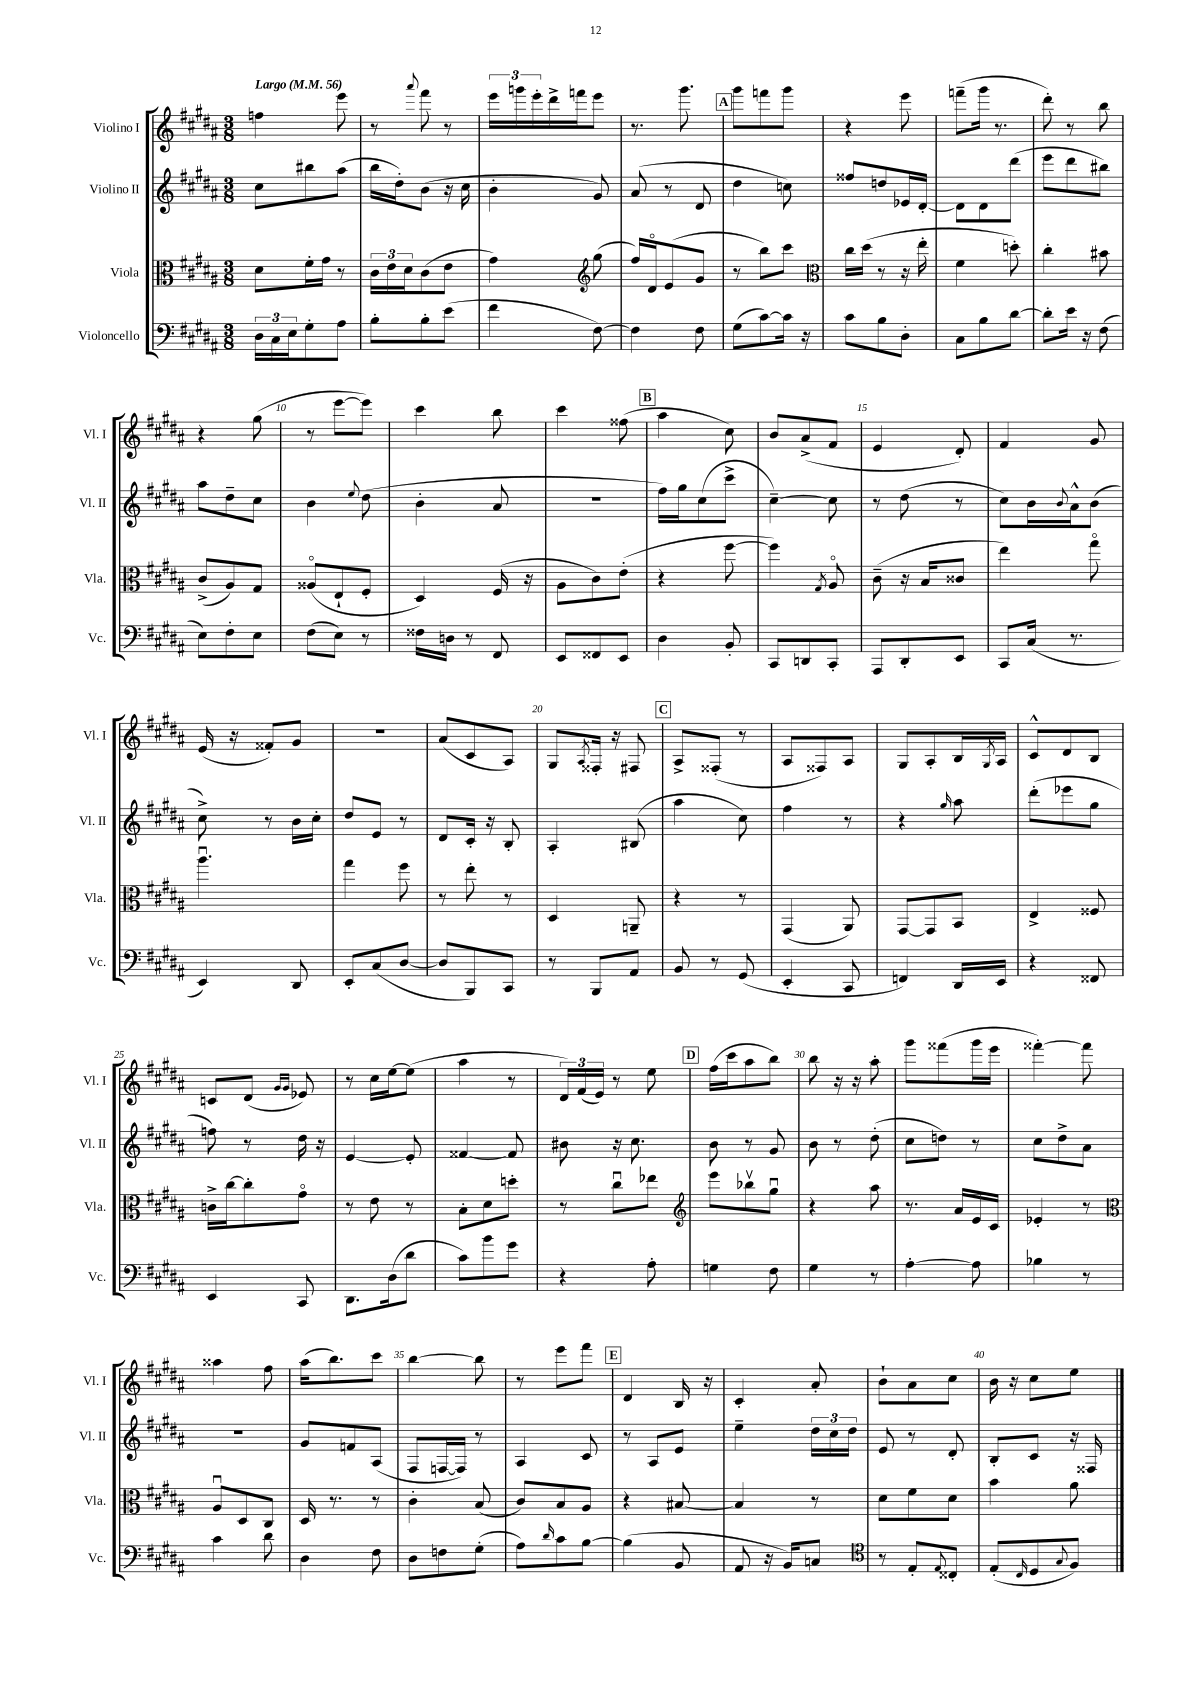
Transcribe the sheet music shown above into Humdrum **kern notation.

**kern	**kern	**kern	**kern
*part4	*part3	*part2	*part1
*staff4	*staff3	*staff2	*staff1
*I"Violoncello	*I"Viola	*I"Violino II	*I"Violino I
*I'Vc.	*I'Vla.	*I'Vl. II	*I'Vl. I
*clefF4	*clefC3	*clefG2	*clefG2
*k[f#c#g#d#a#]	*k[f#c#g#d#a#]	*k[f#c#g#d#a#]	*k[f#c#g#d#a#]
*M3/8	*M3/8	*M3/8	*M3/8
*MM56	*MM56	*MM56	*MM56
=1	=1	=1	=1
!	!	!	!LO:TX:a:B:t=Largo
24D#\LL	8d#\L	8cc#\L	4ffn\
24C#\	.	.	.
24E\J	.	.	.
8G#'\	16f#'\L	8bb#X\	.
.	16g#\JJ	.	.
8A#\J	8r	(8aa#\J	8eee\
=2	=2	=2	=2
8B'\L	24c#\LL	16bb\LL	8r
.	24e\	.	.
.	.	16dd#'\J)	.
.	24d#\J	.	.
.	.	.	8qqaaa#/
8B'\	(8c#\	(8b\J	8fff#\
(8e\J	8e\J	16r	8r
.	.	16cc#\	.
=3	=3	=3	=3
4f#\	4g#\)	4b'\	24eee\LL
.	.	.	24gggn\
.	.	.	24eee'\
.	.	.	16ddd#^\
.	.	.	16fffn\J
*	*clefG2	*	*
[8F#\)	(8gg#\	8g#/)	8eee\J
=4	=4	=4	=4
4F#\]	16ff#/LL)	(8a#/	8.r
.	16d#/J	.	.
.	(8e/	8r	.
.	.	.	8.ggg#\
8F#\	8g#/J	8d#/	.
!!LO:REH:place=s1:t=A
=5	=5	=5	=5
(8G#\L	8r	4dd#\	8ggg#\L
[8c#\)	8bb\L)	.	8fffn\
16c#\Jk]	8ccc#\J	8ccn\)	8ggg#\J
16r	.	.	.
=6	=6	=6	=6
*	*clefC3	*	*
8c#\L	16cc#\LL	8ff##X/L	4r
.	(16dd#\JJ	.	.
8B\	8r	8ddn/	.
8D#'\J	16r	16e-X/L	8eee\
.	16ee'\	[16d#'/JJ	.
=7	=7	=7	=7
8C#\L	4f#\	8d#\L]	(8fffn~\L
8B\	.	8d#\	16ggg#\Jk
.	.	.	8.r
[8d#\J	8ddn'\)	(8ddd#\J	.
=8	=8	=8	=8
8d#'\L]	4cc#'\	8eee\L	8ddd#'\)
16e\Jk	.	8ddd#\	8r
16r	.	.	.
(8F#\	8b#X\	8bb#X\J)	8bb\
!!LO:LB:g=z
=9	=9	=9	=9
8E\L)	(8c#^/L	8aa#\L	4r
8F#'\	8A#/)	8dd#~\	.
8E\J	8G#/J	8cc#\J	(8gg#\
=10	=10	=10	=10
(8F#\L	(8A##X/L	4b\	8r
8E\J)	8E`/	.	[8eee\L
.	.	8qqee/	.
8r	8F#'/J	(8dd#\	8eee\J])
=11	=11	=11	=11
16F##X\LL	4D#/)	4b'\	4ccc#\
16Dn\JJ	.	.	.
8r	.	.	.
8FF#/	(16F#/	8a#/	8bb\
.	16r	.	.
=12	=12	=12	=12
8EE/L	8A#\L	4.r	4ccc#\
8FF##X/	8c#\)	.	.
8EE/J	(8e'\J	.	(8ff##X\
!!LO:REH:place=s1:t=B
=13	=13	=13	=13
4D#\	4r	16ff#\LL)	4aa#\
.	.	16gg#\J	.
.	.	(8cc#\	.
8BB'/	[8ff#\	8ccc#^\J	8cc#\)
=14	=14	=14	=14
8CC#/L	4ff#\])	[4cc#~\)	8b/L
8DDn/	.	.	(8a#^/
.	8qG#/	.	.
8CC#'/J	8A#/	8cc#\]	8f#/J
=15	=15	=15	=15
8AAA#/L	(8c#~\	8r	4e/
8DD#'/	16r	(8dd#\	.
.	16B/KL	.	.
8EE/J	8c##X/J	8r	8d#'/)
=16	=16	=16	=16
8CC#/L	4ee\)	8cc#\L)	4f#/
(16C#/Jk	.	16b\L	.
.	.	8qqb/	.
8.r	.	16a#^^\J	.
.	8gg#\	(8b\J	8g#/
!!LO:LB:g=z
=17	=17	=17	=17
4EE/)	4.aa#u\	8cc#^\)	(16e/
.	.	.	16r
.	.	8r	8f##X'/L)
8DD#/	.	16b\LL	8g#/J
.	.	16cc#'\JJ	.
=18	=18	=18	=18
8EE'/L	4gg#\	8dd#/L	4.r
(8C#/	.	8e/J	.
[8D#/J	8ff#\	8r	.
=19	=19	=19	=19
8D#/L]	8r	8d#/L	(8a#/L
8BBB/)	8ee'\	16c#'/Jk	8c#/
.	.	16r	.
8CC#/J	8r	8B'/	8A#/J)
=20	=20	=20	=20
8r	4D#/	4A#'/	8G#/L
.	.	.	8qA#/
8BBB/L	.	.	16F##X'/Jk
.	.	.	16r
8AA#/J	8AAn~/	(8B#X/	8F#X/
!!LO:REH:place=s1:t=C
=21	=21	=21	=21
8BB/	4r	4aa#\	8A#^/L
8r	.	.	(8F##X'/J
(8GG#/	8r	8cc#\)	8r
=22	=22	=22	=22
4EE'/	(4GG#/	4ff#\	8A#/L
.	.	.	8F##X/)
8CC#/	8AA#/)	8r	8A#/J
=23	=23	=23	=23
4FFn/)	[8GG#/L	4r	8G#/L
.	8GG#/]	.	8A#'/
.	.	16qqgg#/	.
16DD#/LL	8BB/J	8aa#\	16B/L
.	.	.	8qG#/
16EE/JJ	.	.	16A#/JJ
=24	=24	=24	=24
4r	4E^/	(8ddd#'\L	8c#^^/L
.	.	8eee-X\	8d#/
8FF##X/	8F##X/	8gg#\J	8B/J
!!LO:LB:g=z
=25	=25	=25	=25
4EE/	16cn^\LL	8ffn\)	8cn/L
.	[16cc#\J	.	.
.	8cc#'\]	8r	(8d#/J
.	.	.	16qqg#/LL
.	.	.	16qqg#/JJ
8CC#/	8g#\J	16dd#\	8e-X/)
.	.	16r	.
=26	=26	=26	=26
8.DD#\L	8r	[4e/	8r
.	8e\	.	16cc#\LL
(16D#\k	.	.	[16ee\J
8d#\J	8r	8e'/]	(8ee\J]
=27	=27	=27	=27
8c#\L)	8B'\L	[4f##X/	4aa#\
8b\	8d#\	.	.
8g#\J	8ddn'\J	8f##/]	8r
=28	=28	=28	=28
4r	8r	8b#X\	24d#/LL)
.	.	.	(24f#/
.	.	.	24e/JJ)
.	8cc#u\L	16r	8r
.	.	8.cc#\	.
8A#'\	8ee-X\J	.	8ee\
!!LO:REH:place=s1:t=D
=29	=29	=29	=29
*	*clefG2	*	*
4Gn\	8eee\L	8b\	(16ff#\LL
.	.	.	16ccc#\J
.	8bb-Xv\	8r	8aa#\
8F#\	8gg#u\J	8g#/	8bb\J)
=30	=30	=30	=30
4G#\	4r	8b\	8bb\
.	.	8r	16r
.	.	.	16r
8r	8aa#\	(8dd#'\	8aa#'\
=31	=31	=31	=31
[4A#'\	8.r	8cc#\L	8ggg#\L
.	.	8ddn\J)	(8fff##X\
.	16a#/LL	.	.
8A#\]	16e/	8r	16ggg#\L
.	16c#/JJ	.	16eee\JJ
=32	=32	=32	=32
4B-X\	4e-X'/	8cc#\L	[4fff##X'\)
.	.	8dd#^\	.
8r	8r	8a#\J	8fff##\]
!!LO:LB:g=z
=33	=33	=33	=33
*	*clefC3	*	*
4c#\	8A#u/L	4.r	4aa##X\
.	8D#/	.	.
8d#\	8C#/J	.	8ff#\
=34	=34	=34	=34
4D#\	16D#/	8g#/L	(16aa#\KL
.	8.r	.	8.bb\)
.	.	8fn/	.
8F#\	8r	(8A#/J	8ccc#\J
=35	=35	=35	=35
8D#\L	4c#'\	8F#/L	[4bb\
8Fn\	.	[16Fn/L	.
.	.	16F/JJ])	.
(8G#'\J	(8B/	8r	8bb\]
=36	=36	=36	=36
8A#\L)	8c#/L)	4A#/	8r
16qqd#/	.	.	.
8c#\	8B/	.	8eee\L
[8B\J	8A#/J	8c#/	8fff#\J
!!LO:REH:place=s1:t=E
=37	=37	=37	=37
(4B\]	4r	8r	4d#/
.	.	8A#/L	.
8BB/	[8B#X/	8e/J	16B/
.	.	.	16r
=38	=38	=38	=38
8AA#/	4B#/]	4ee~\	4c#'/
16r	.	.	.
16BB/KL)	.	.	.
8Cn/J	8r	24dd#\LL	8a#'/
.	.	24cc#\	.
.	.	24dd#\JJ	.
=39	=39	=39	=39
*clefC4	*	*	*
8r	8d#\L	8e/	8b`\L
8E'/L	8f#\	8r	8a#\
8qqE/	.	.	.
8C##X'/J	8d#\J	8d#'/	8cc#\J
=40	=40	=40	=40
(8E'/L	4b\	8B'/L	16b\
.	.	.	16r
16qqC#/	.	.	.
8D#/	.	8c#/J	8cc#\L
8qqG#/	.	.	.
8F#/J)	8a#\	16r	8ee\J
.	.	16F##X/	.
==	==	==	==
*-	*-	*-	*-
